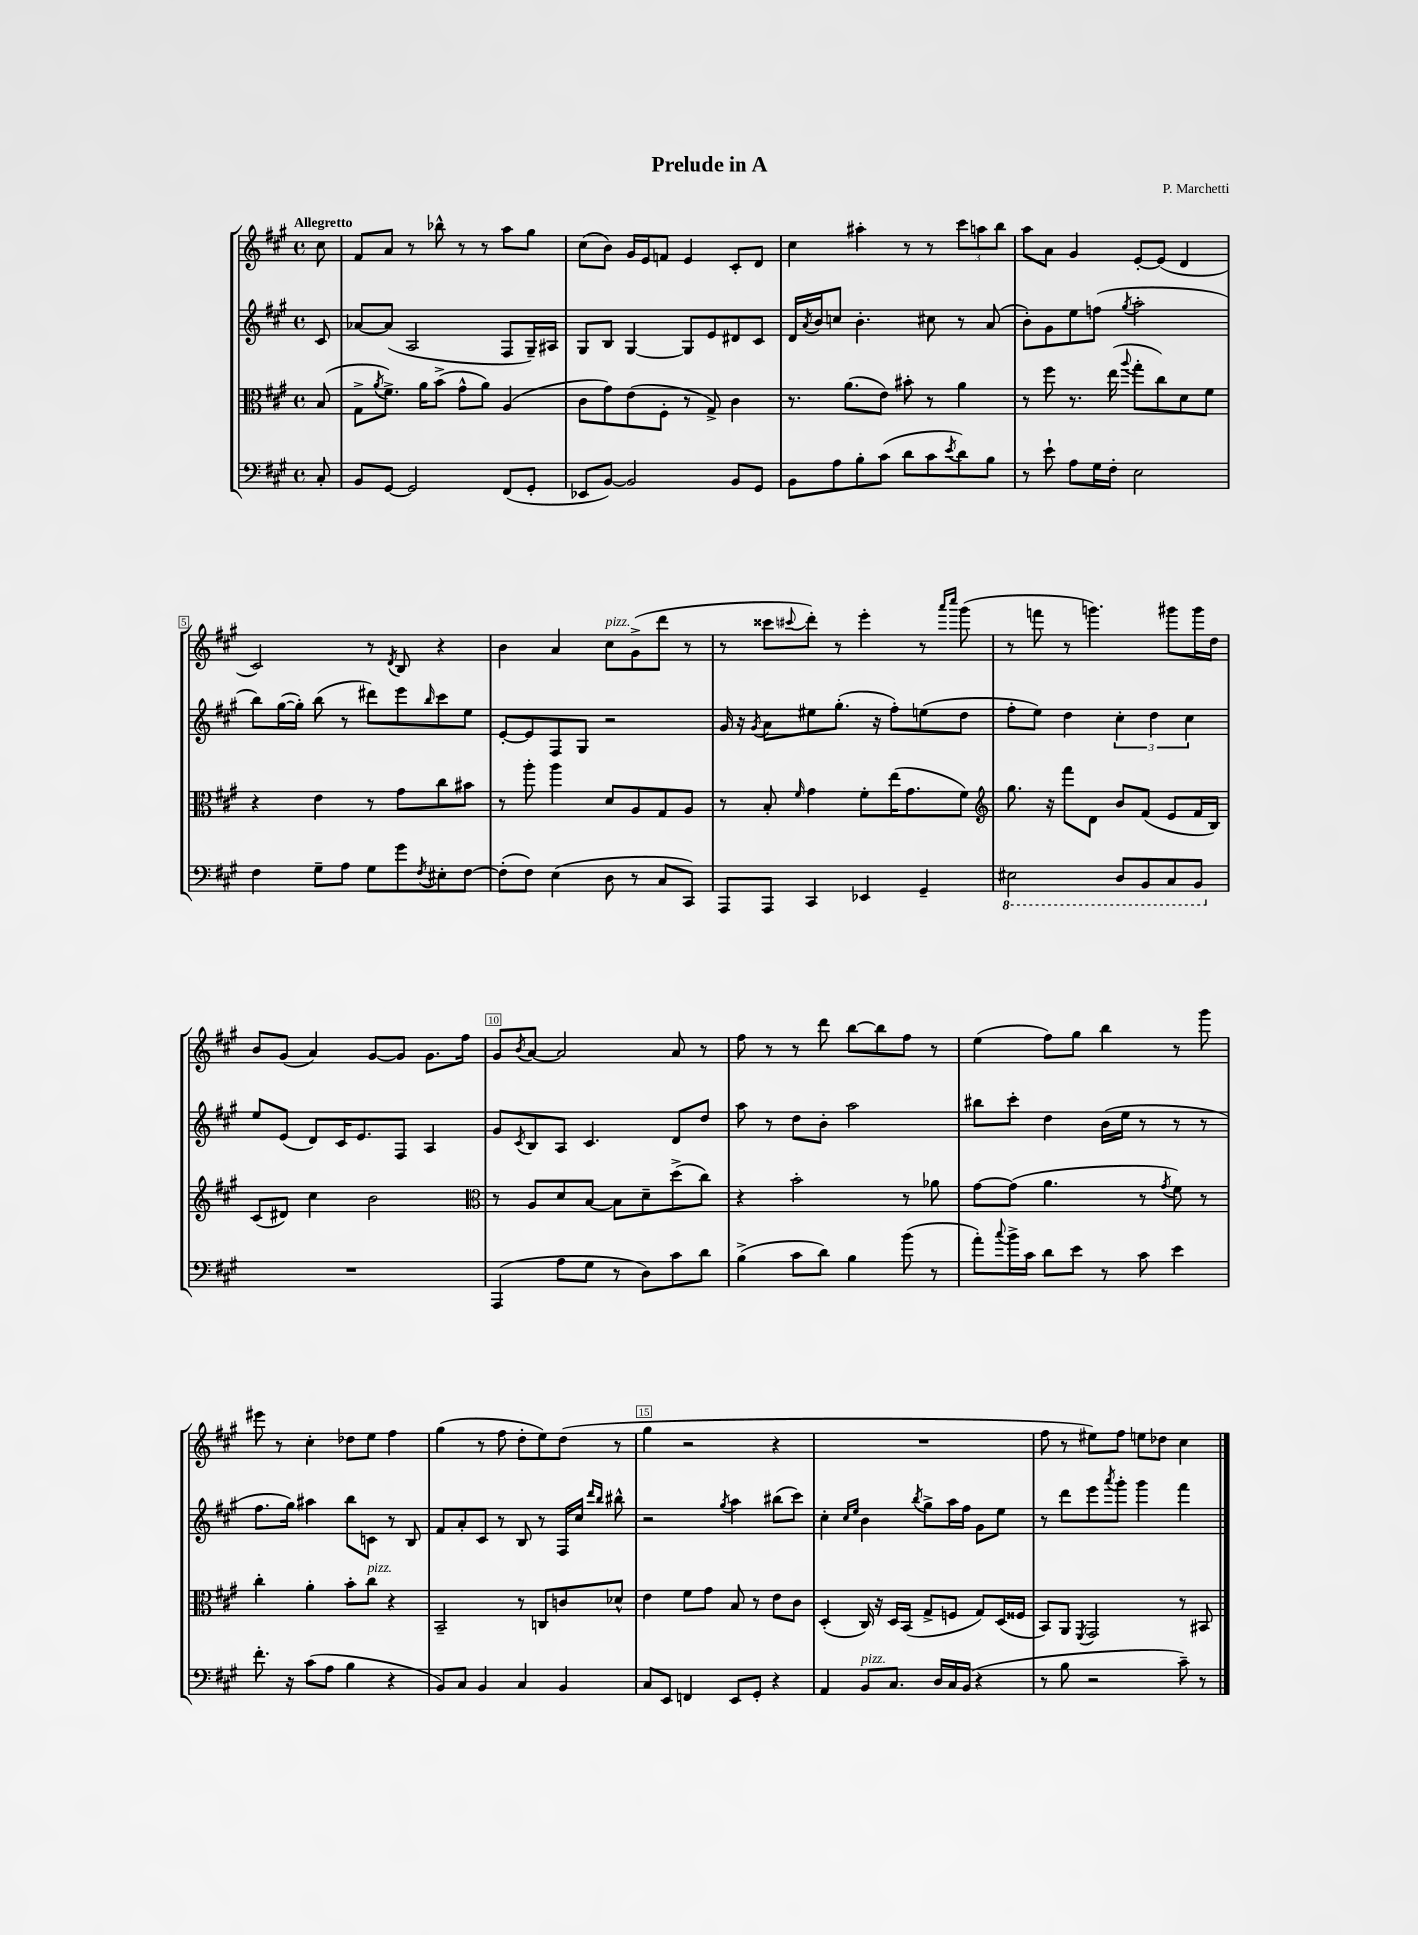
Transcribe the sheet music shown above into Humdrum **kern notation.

**kern	**kern	**kern	**kern
*part4	*part3	*part2	*part1
*staff4	*staff3	*staff2	*staff1
*clefF4	*clefC3	*clefG2	*clefG2
*k[f#c#g#]	*k[f#c#g#]	*k[f#c#g#]	*k[f#c#g#]
*M4/4	*M4/4	*M4/4	*M4/4
*met(c)	*met(c)	*met(c)	*met(c)
=	=	=	=
!	!	!	!LO:TX:a:B:t=Allegretto
8C#'/	(8B/	8c#/	8cc#\
=1	=1	=1	=1
8BB/L	8G#^\L	[8a-X/L	8f#/L
.	8qa/	.	.
[8GG#/J	8.f#^\J)	(8a-/J]	8a/J
2GG#/]	.	2A/	8r
.	16a\KL	.	.
.	(8b^\J	.	8bb-X^^\
.	8g#^^\L	.	8r
.	8a\J)	.	8r
(8FF#/L	(4A/	8F#/L	8aa\L
8GG#'/J	.	16G#~/L)	8gg#\J
.	.	16A#X/JJ	.
=2	=2	=2	=2
8EE-X/L	8c#\L	8G#/L	(8cc#\L
[8BB/J)	8g#\)	8B/J	8b\J)
2BB/]	(8e\	[4G#/	16g#/LL
.	.	.	16e/J
.	8F#'\J	.	8fn/J
.	8r	8G#/L]	4e/
.	8G#^/)	8e/	.
8BB/L	4c#\	8d#X/	8c#'/L
8GG#/J	.	8c#/J	8d/J
=3	=3	=3	=3
8BB\L	8.r	16d/LL	4cc#\
.	.	8qa/	.
.	.	16b/J	.
8A\	.	8ccn/J	.
.	(8.a\L	.	.
8B'\	.	4.b'\	4aa#X'\
(8c#\J	8e\J)	.	.
8d\L	8b#X'\	.	8r
8c#\	8r	8cc#X\	8r
8qe/	.	.	.
8d\)	4a\	8r	12ccc#\L
.	.	.	12aan\
8B\J	.	(8a/	.
.	.	.	12bb\J
=4	=4	=4	=4
8r	8r	8b'\L)	8aa\L
8e`\	8ff#\	8g#\	8a\J
8A\L	8.r	8ee\	4g#/
16G#\L	.	(8ffn\J	.
16F#'\JJ	(16ee\	.	.
.	8qqaa/	8qgg#/	.
2E\	8gg#'\L	2aa'\	[8e'/L
.	8cc#\)	.	(8e/J]
.	8d\	.	4d/
.	8f#\J	.	.
!!LO:LB:g=z
=5	=5	=5	=5
4F#\	4r	8bb\L)	2c#/)
.	.	([16gg#\L	.
.	.	16gg#'\JJ])	.
8G#~\L	4e\	(8bb\	.
8A\J	.	8r	.
8G#\L	8r	8ddd#X\L)	8r
.	.	.	8qd/
8g#\	8g#\L	8eee\	8B/
8qF#/	.	16qqbb/	.
8E#X'\	8cc#\	8ccc#\	4r
[8F#\J	8b#X\J	8ee\J	.
=6	=6	=6	=6
(8F#'\L]	8r	[8e'/L	4b\
8F#\J)	8aa'\	8e/]	.
(4E\	4aa\	8F#/	4a/
.	.	8G#/J	.
!	!	!	!LO:TX:a:i:t=pizz.
8D\	8d/L	2r	8cc#\L
8r	8A/	.	(8g#^\
8C#/L	8G#/	.	8ddd\J
8CC#/J)	8A/J	.	8r
=7	=7	=7	=7
8AAA/L	8r	16g#/	8r
.	.	16r	.
.	.	8qg#/	.
8AAA/J	8B'/	8a\L	8ccc##X\L
.	16qqf#/	.	8qqccc#X/
4CC#/	4g#\	8ee#X\	8ddd'\J)
.	.	(8.gg#'\J	8r
4EE-X/	8f#'\L	.	4eee'\
.	.	16r	.
.	(16ee\K	8ff#'\L)	.
.	8.g#\	.	.
4GG#~/	.	(8een\	8r
.	.	.	16qqaaa/LL
.	.	.	16qqcccc#/JJ
.	8f#\J)	8dd\J	(8ggg#\
=8	=8	=8	=8
*	*clefG2	*	*
*8ba	*	*	*
2EE#X\	8.gg#\	8ff#'\L	8r
.	.	8ee\J)	8fffn\
.	16r	.	.
.	8fff#\L	4dd\	8r
.	8d\J	.	4.gggn\)
8DD/L	8b/L	6cc#'\	.
8BBB/	(8f#/J	.	.
.	.	6dd\	.
8CC#/	8e/L	.	8ggg#X\L
.	.	6cc#\	.
8BBB/J	16f#/L	.	16ggg#\L
.	16B/JJ)	.	16dd\JJ
!!LO:LB:g=z
=9	=9	=9	=9
*X8ba	*	*	*
1r	(8c#/L	8ee/L	8b/L
.	8d#X/J)	(8e/J	(8g#/J
.	4cc#\	8d/L)	4a/)
.	.	16c#/K	.
.	.	8.e/	.
.	2b\	.	[8g#/L
.	.	8F#/J	8g#/J]
.	.	4A/	8.g#\L
.	.	.	16ff#\Jk
=10	=10	=10	=10
*	*clefC3	*	*
(4AAA/	8r	8g#/L	8g#/L
.	.	8qc#/	8qb/
.	8A/L	8B/	[8a/J
8A\L	8d/	8A/J	2a/]
8G#\J	[8B/J	4.c#/	.
8r	8B\L]	.	.
8D\L)	8d~\	.	.
8c#\	(8dd^\	8d/L	8a/
8d\J	8cc#\J)	8dd/J	8r
=11	=11	=11	=11
(4B^\	4r	8aa\	8ff#\
.	.	8r	8r
8c#\L	2b'\	8dd\L	8r
8d\J)	.	8b'\J	8ddd\
4B\	.	2aa\	[8bb\L
.	.	.	8bb\]
(8b\	8r	.	8ff#\J
8r	8a-X\	.	8r
=12	=12	=12	=12
8a'\L)	[8g#\L	8bb#X\L	(4ee\
8qqcc#/	.	.	.
16b^\L	(8g#\J]	8ccc#'\J	.
16c#\JJ	.	.	.
8d\L	4.a\	4dd\	8ff#\L)
8e\J	.	.	8gg#\J
8r	.	(16b\LL	4bb\
.	.	16ee\JJ	.
8c#\	8r	8r	.
.	8qg#/	.	.
4e\	8f#\)	8r	8r
.	8r	8r	8ggg#\
!!LO:LB:g=z
=13	=13	=13	=13
8.f#'\	4cc#'\	8.ff#\L	8eee#X\
.	.	.	8r
16r	.	16gg#\Jk)	.
(8c#\L	4a'\	4aa#X\	4cc#'\
8A\J	.	.	.
4B\	8b'\L	8bb\L	8dd-X\L
!	!LO:TX:a:i:t=pizz.	!	!
.	8cc#\J	8cn\J	8ee\J
4r	4r	8r	4ff#\
.	.	8B/	.
=14	=14	=14	=14
8BB/L)	2BB~/	8f#/L	(4gg#\
8C#/J	.	8a'/	.
4BB/	.	8c#/J	8r
.	.	8r	8ff#\
4C#/	8r	8B/	8dd'\L
.	8Cn/L	8r	8ee\)
4BB/	8cn/	16F#/LL	(8dd\J
.	.	16cc#/JJ	.
.	.	16qqddd/LL	.
.	.	16qqbb/JJ	.
.	8d-X^^/J	8bb#X^^\	8r
=15	=15	=15	=15
8C#/L	4e\	2r	4gg#\
8EE/J	.	.	.
4FFn/	8f#\L	.	2r
.	8g#\J	.	.
.	.	8qgg#/	.
8EE/L	8B/	4aa\	.
8GG#'/J	8r	.	.
4r	8e\L	(8bb#X\L	4r
.	8c#\J	8ccc#\J)	.
=16	=16	=16	=16
4AA/	(4D'/	4cc#'\	1r
.	.	16qqcc#/LL	.
.	.	16qqee/JJ	.
!LO:TX:a:i:t=pizz.	!	!	!
8BB/L	16C#/)	4b\	.
.	16r	.	.
8.C#/J	16D/LL	.	.
.	(16BB/JJ	.	.
.	.	8qbb/	.
.	8G#^/L	8gg#^\L	.
16D/LL	.	.	.
16C#/	8Fn/J	16aa\L	.
(16BB/JJ	.	16ff#\JJ	.
4r	8G#/L)	8g#\L	.
.	(16D/L	8ee\J	.
.	16F##X/JJ	.	.
=17	=17	=17	=17
8r	8BB/L)	8r	8ff#\
8B\	8AA/J	8ddd\L	8r
.	8qFF#/	.	.
2r	2GG#/	8eee\	8ee#X\L)
.	.	8qaaa/	.
.	.	8ggg#'\J	8ff#\J
.	.	4ggg#\	8een\L
.	.	.	8dd-X\J
8c#~\)	8r	4fff#\	4cc#\
8r	8BB#X/	.	.
==	==	==	==
*-	*-	*-	*-
